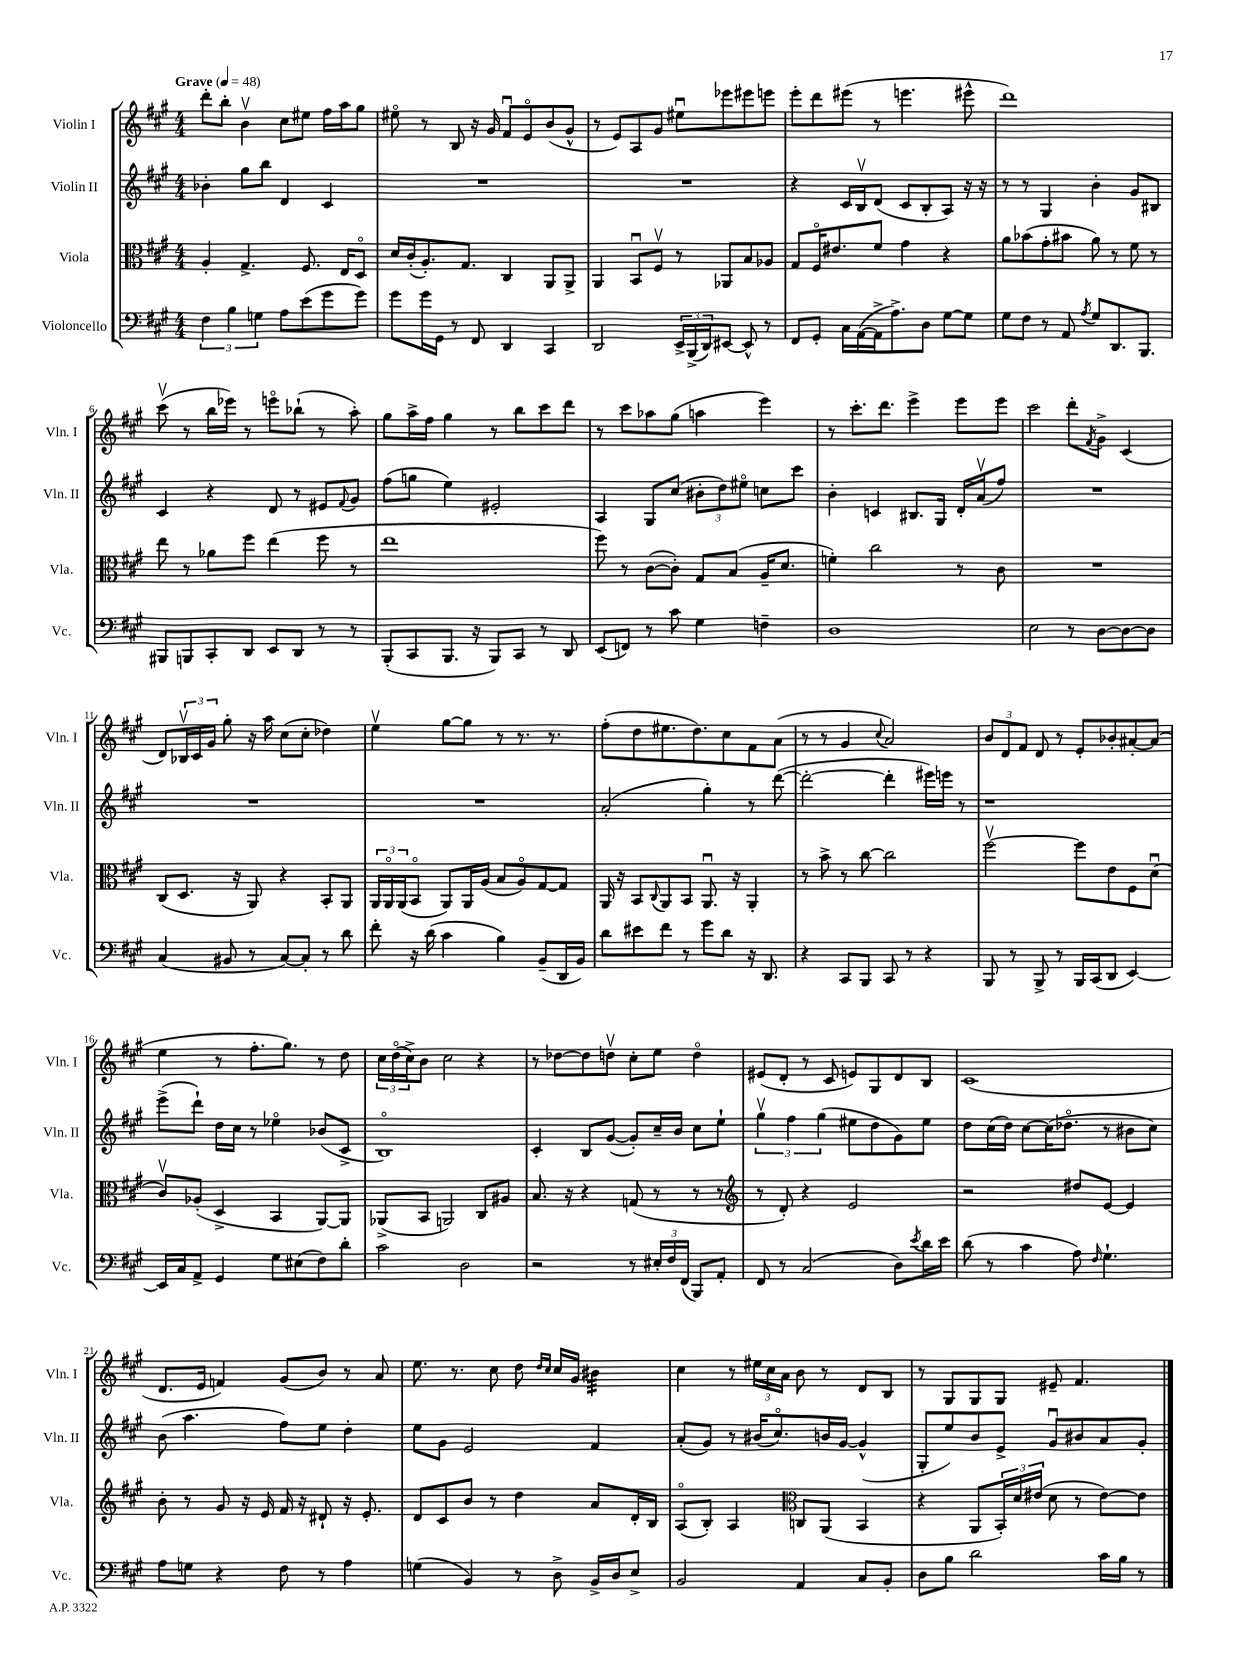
<<
\new StaffGroup <<
\new Staff = "s0" \with { instrumentName = "Violin I" shortInstrumentName = "Vln. I" } {
    \clef treble \key a \major \numericTimeSignature \time 4/4 \tempo "Grave" 4 = 48
    d'''8-. b''8-. b'4\upbow cis''8 eis''8 fis''16 a''16 gis''8 |
    eis''8\flageolet r8 b8 r16 gis'16 fis'8\downbow e'8\flageolet b'8( gis'8-^ |
    r8 e'8) a8 gis'8 eis''8\downbow ees'''8 eis'''8 e'''8 |
    e'''8-. d'''8 eis'''8( r8 e'''4. eis'''8-^ |
    d'''1) |
    cis'''8\upbow( r8 b''16 ees'''16) r8 e'''8\flageolet bes''8-!( r8 a''8-.) |
    gis''8 a''16-> fis''16 gis''4 r8 b''8 cis'''8 d'''8 |
    r8 cis'''8 aes''8 gis''8( a''4 e'''4) |
    r8 cis'''8.-. d'''8. e'''4-> e'''8 e'''8 |
    cis'''2 d'''8-. \acciaccatura { fis'8 } gis'8-> cis'4( |
    d'8) \tuplet 3/2 { bes16\upbow cis'16 gis'16 } gis''8-. r16 a''16 cis''8( cis''8-. des''4) |
    e''4\upbow gis''8~ gis''8 r8 r8. r8. |
    fis''8-.( d''8 eis''8. d''8.) cis''8 fis'8 a'8( |
    r8 r8 gis'4 \appoggiatura { cis''8 } a'2) |
    \tuplet 3/2 { b'8 d'8 fis'8 } d'8 r8 e'8-. bes'8-. ais'8~-. ais'8( |
    e''4 r8 fis''8.-. gis''8.) r8 d''8 |
    \tuplet 3/2 { cis''16 d''16\flageolet( cis''16->) } b'8 cis''2 r4 |
    r8 des''8~ des''8 d''8\upbow cis''8-. e''8 d''4\flageolet |
    eis'8( d'8-. r8 cis'8 e'8) gis8 d'8 b8 |
    cis'1( |
    d'8. e'16 f'4) gis'8( b'8) r8 a'8 |
    e''8. r8. cis''8 d''8 \grace { d''16 cis''16 } cis''16 gis'16 bis'4:32 |
    cis''4 r8 \tuplet 3/2 { eis''16 cis''16 a'16 } b'8 r8 d'8 b8 |
    r8 gis8 gis8 gis8 eis'8-- fis'4. \bar "|." |
}
\new Staff = "s1" \with { instrumentName = "Violin II" shortInstrumentName = "Vln. II" } {
    \clef treble \key a \major \numericTimeSignature \time 4/4
    bes'4-. gis''8 b''8 d'4 cis'4 |
    R1 |
    R1 |
    r4 cis'16 b16\upbow d'8( cis'8 b8-. a8) r16 r16 |
    r8 r8 gis4 b'4-. gis'8 bis8 |
    cis'4 r4 d'8 r8 eis'8 \appoggiatura { fis'8 } gis'8 |
    fis''8( g''8 e''4) eis'2-. |
    a4 gis8 cis''8( \tuplet 3/2 { bis'8-. d''8) eis''8\flageolet } c''8 cis'''8 |
    b'4-. c'4 bis8. gis16 d'16-. a'16\upbow( fis''8) |
    R1 |
    R1 |
    R1 |
    a'2-.( gis''4-.) r8 d'''8~( |
    d'''2~-. d'''4-. eis'''16) e'''16 r8 |
    r1 |
    e'''8->( d'''8-!) d''16 cis''16 r8 ees''4\flageolet bes'8( cis'8-> |
    b1\flageolet) |
    cis'4-. b8 gis'8~( gis'8-.) cis''16-- b'16 cis''8 e''8-! |
    \tuplet 3/2 { gis''4\upbow fis''4 gis''4( } eis''8 d''8 gis'8) eis''8 |
    d''8 cis''16( d''16) cis''8~ cis''16( des''8.\flageolet r8 bis'8 cis''8) |
    b'8( a''4. fis''8) e''8 d''4-. |
    e''8 gis'8 e'2 fis'4 |
    a'8-.( gis'8) r8 bis'16( cis''8.\flageolet) b'16 gis'16~ gis'4-^( |
    gis8-. e''8) b'8 e'8-> gis'8\downbow bis'8 a'8 gis'8-. \bar "|." |
}
\new Staff = "s2" \with { instrumentName = "Viola" shortInstrumentName = "Vla." } {
    \clef alto \key a \major \numericTimeSignature \time 4/4
    a4-. gis4.-> fis8. e16 d8\flageolet |
    d'16 cis'16-.( a8.-.) gis8. cis4 a,8 a,8-> |
    a,4 b,8\downbow fis8\upbow r8 aes,8 b8 aes8 |
    gis8 fis16\flageolet eis'8. fis'8 gis'4 r4 |
    a'8 bes'8( gis'8-. bis'8 a'8) r8 fis'8 r8 |
    e''8 r8 aes'8 fis''8 e''4( fis''8 r8 |
    e''1 |
    fis''8) r8 cis'8~( cis'8-.) gis8 b8( a16-- d'8. |
    f'4-.) cis''2 r8 cis'8 |
    R1 |
    cis8( d8. r16 a,8) r4 b,8-. a,8 |
    \tuplet 3/2 { a,16 a,16\flageolet a,16( } b,8\flageolet a,8) a,16 a16( b8 a8\flageolet) gis8~ gis8 |
    a,16 r16 b,8 \appoggiatura { cis8 } a,8 b,8 a,8.\downbow r16 a,4-. |
    r8 b'8-> r8 cis''8~ cis''2 |
    fis''2~\upbow fis''8 e'8 fis8 d'8\downbow( |
    cis'8\upbow) aes8-.( d4-> b,4 a,8~) a,8 |
    aes,8->( b,8 a,2) cis8 ais8 |
    b8. r16 r4 g8( r8 r8 r8 |
    \clef treble r8 d'8-.) r4 e'2 |
    r2 dis''8 e'8~ e'4 |
    b'8-. r8 gis'8 r16 e'16 fis'16 r16 dis'8-! r16 e'8.-. |
    d'8 cis'8 b'8 r8 d''4 a'8 d'16-. b16 |
    a8\flageolet( b8-.) a4 \clef alto c8 a,8( b,4 |
    r4 a,8 \tuplet 3/2 { b,16-.) d'16 eis'16( } d'8 r8 eis'8~) eis'8 \bar "|." |
}
\new Staff = "s3" \with { instrumentName = "Violoncello" shortInstrumentName = "Vc." } {
    \clef bass \key a \major \numericTimeSignature \time 4/4
    \tuplet 3/2 { fis4 b4 g4 } a8 e'8( gis'8 gis'8) |
    gis'8 gis'16 gis,16 r8 fis,8 d,4 cis,4 |
    d,2 \tuplet 3/2 { e,16-> b,,16->( d,16) } eis,8~ eis,8-^ r8 |
    fis,8 gis,8-. cis16 a,16~( a,16-> a8.->) d8 gis8~ gis8 |
    gis8 fis8 r8 a,8 \acciaccatura { a8 } gis8 d,8. b,,8. |
    bis,,8 b,,8 cis,8-. d,8 e,8 d,8 r8 r8 |
    b,,8-.( cis,8 b,,8. r16 b,,8) cis,8 r8 d,8 |
    e,8( f,8) r8 cis'8 gis4 f4-- |
    d1 |
    e2 r8 d8~ d8~ d8 |
    cis4( bis,8 r8 cis8~) cis8-. r8 d'8 |
    fis'8-. r16 d'16( cis'4 b4) b,8--( d,16 b,16) |
    d'8 eis'8 fis'8 r8 gis'8 d'8 r16 d,8. |
    r4 cis,8 b,,8 cis,8 r8 r4 |
    b,,8 r8 b,,8-> r8 b,,16 cis,16( d,8 e,4~) |
    e,16 cis16 a,8-> gis,4 gis8 eis8( fis8) d'8-. |
    cis'2 d2 |
    r2 r8 \tuplet 3/2 { eis16-. fis16 fis,16( } b,,8) a,8-. |
    fis,8 r8 cis2( d8) \acciaccatura { e'8 } d'16 e'16 |
    d'8( r8 cis'4 a8) \grace { fis16 } gis4.-! |
    a8 g8 r4 fis8 r8 a4 |
    g4( b,4) r8 d8-> b,16-> d16 e8-> |
    b,2 a,4 cis8 b,8-. |
    d8 b8 d'2 cis'16 b16 r8 \bar "|." |
}
>>
>>
